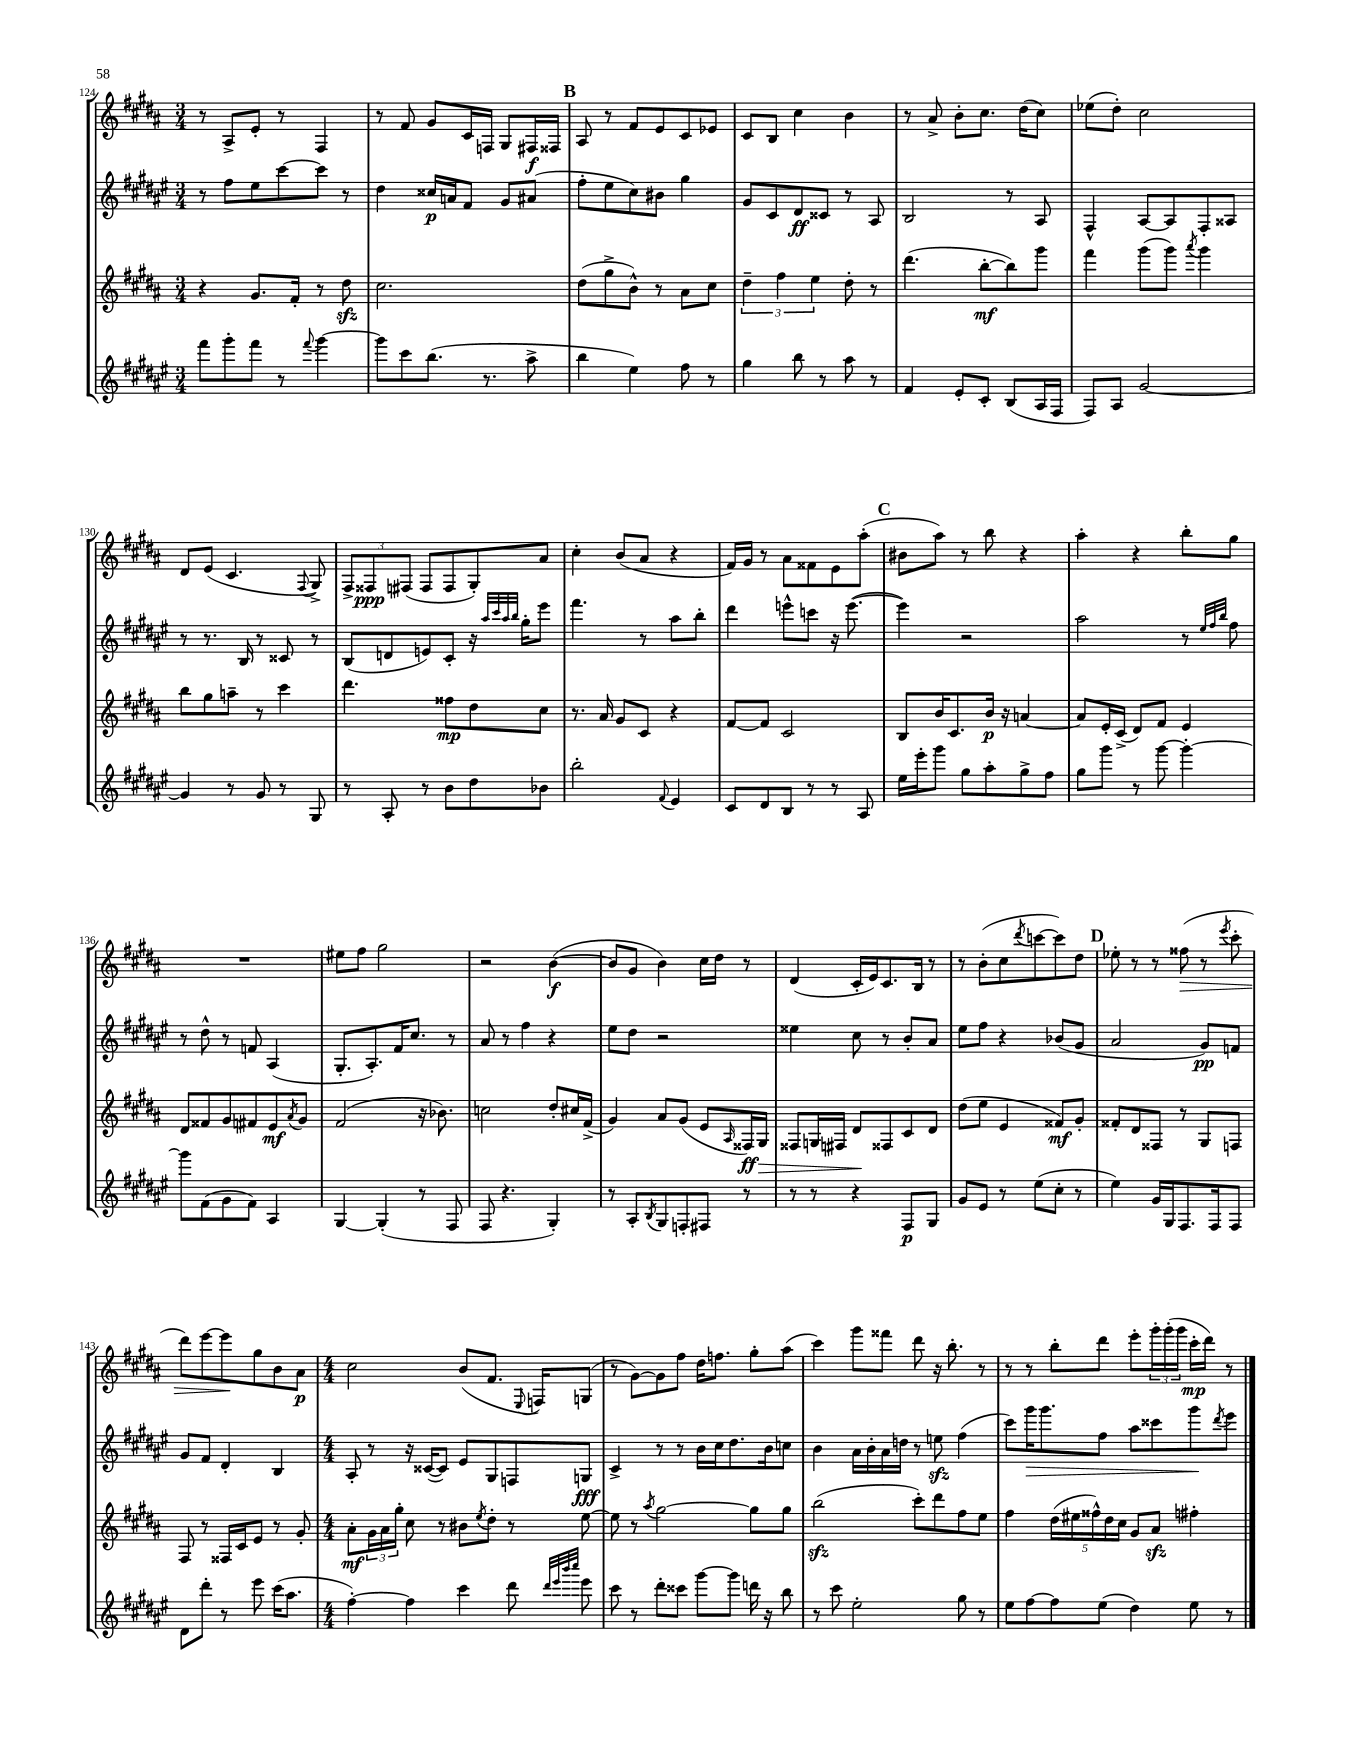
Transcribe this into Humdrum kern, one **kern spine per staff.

**kern	**kern	**kern	**kern
*staff4	*staff3	*staff2	*staff1
*clefG2	*clefG2	*clefG2	*clefG2
*k[f#c#g#d#a#e#]	*k[f#c#g#d#a#]	*k[f#c#g#d#a#e#]	*k[f#c#g#d#a#]
*M3/4	*M3/4	*M3/4	*M3/4
8fff#	4r	8r	8r
8ggg#'	.	8ff#	8A#^
8fff#	8.g#	8ee#	8e'
8r	.	[8ccc#	8r
.	16f#'	.	.
8qqfff#	.	.	.
[4ggg#	8r	8ccc#]	4F#
.	8dd#	8r	.
=	=	=	=
8ggg#]	2.cc#	4dd#	8r
8ccc#	.	.	8f#
(8.bb	.	16cc##	8g#
.	.	16a	.
.	.	8f#	16c#
8.r	.	.	16F
.	.	8g#	8G#
8aa#^	.	(8a#	16F#
.	.	.	16F##
=	=	=	=
4bb	(8dd#	8ff#'	8A#
.	8gg#^	8ee#	8r
4ee#)	8b^^)	8cc#)	8f#
.	8r	8b#	8e
8ff#	8a#	4gg#	8c#
8r	8cc#	.	8e-
=	=	=	=
4gg#	6dd#~	8g#	8c#
.	.	8c#	8B
.	6ff#	.	.
8bb	.	8d#	4cc#
.	6ee	.	.
8r	.	8c##	.
8aa#	8dd#'	8r	4b
8r	8r	8A#	.
=	=	=	=
4f#	(4.ddd#	2B	8r
.	.	.	8a#^
8e#'	.	.	8b'
8c#'	[8bb'	.	8.cc#
(8B	8bb])	8r	.
.	.	.	(16dd#
16A#	8ggg#	8A#	8cc#)
16F#	.	.	.
=	=	=	=
8F#)	4fff#	4F#^^	(8ee-
8A#	.	.	8dd#')
[2g#	(8ggg#	[8A#	2cc#
.	8ggg#)	8A#]	.
.	8qaaa#	.	.
.	4ggg#	8F#'	.
.	.	8A##	.
=	=	=	=
4g#]	8bb	8r	8d#
.	8gg#	8.r	(8e
8r	8aa~	.	4.c#
.	.	16B	.
8g#	8r	8r	.
8r	4ccc#	8c##	.
.	.	.	8qqF#
8G#	.	8r	8G#^)
=	=	=	=
8r	4.ddd#	(8B	12F#^
.	.	.	12F##
8A#'	.	8d	.
.	.	.	(12F#
8r	.	8e)	8F#
8b	8ff##	8c#'	8F#
8dd#	8dd#	16r	8G#')
.	.	32qqaa#	.
.	.	32qqccc#	.
.	.	32qqaa#	.
.	.	32qqbb	.
.	.	16gg#'	.
8b-	8cc#	8eee#	8a#
=	=	=	=
2bb'	8.r	4.fff#	4cc#'
.	16a#	.	.
.	8g#	.	(8b
.	8c#	8r	8a#
8qqf#	.	.	.
4e#	4r	8aa#	4r
.	.	8bb'	.
=	=	=	=
8c#	[8f#	4ddd#	16f#)
.	.	.	16g#
8d#	8f#]	.	8r
8B	2c#	8eee^^	8a#
8r	.	8ccc	8f##
8r	.	16r	8e
.	.	([8.eee	.
8A#	.	.	(8aa#'
=	=	=	=
16ee#	8B	4eee])	8b#
16eee#'	.	.	.
8ggg#	16b	.	8aa#)
.	8.c#	.	.
8gg#	.	2r	8r
8aa#'	16b	.	8bb
.	16r	.	.
8gg#^	[4a	.	4r
8ff#	.	.	.
=	=	=	=
8gg#	8a]	2aa#	4aa#'
8ggg#	16e'	.	.
.	(16c#^	.	.
8r	8d#)	.	4r
[8ggg#	8f#	.	.
4ggg#'_	4e	8r	8bb'
.	.	32qqee#	.
.	.	32qqff#	.
.	.	32qqbb	.
.	.	8ff#	8gg#
=	=	=	=
8ggg#]	8d#	8r	2.r
(8f#	8f##	8dd#^^	.
8g#	8g#	8r	.
8f#)	8f#	8f	.
4A#	8e	(4A#	.
.	8qa#	.	.
.	8g#	.	.
=	=	=	=
[4G#	(2f#	8.G#'	8ee#
.	.	.	8ff#
.	.	8.A#')	.
(4G#']	.	.	2gg#
.	.	16f#	.
.	.	8.cc#	.
8r	16r	.	.
.	8.b-)	.	.
8F#	.	8r	.
=	=	=	=
8F#	2cc	8a#	2r
4.r	.	8r	.
.	.	4ff#	.
4G#')	8dd#'	4r	([4b
.	16cc#	.	.
.	(16f#^	.	.
=	=	=	=
8r	4g#)	8ee#	8b]
8A#'	.	8dd#	8g#
8qB	.	.	.
8G#	8a#	2r	4b)
8F'	(8g#	.	.
8F#	8e	.	16cc#
.	.	.	16dd#
.	16qqA#	.	.
8r	16F##)	.	8r
.	16G#	.	.
=	=	=	=
8r	8F##	4ee##	(4d#
8r	16G	.	.
.	16F#	.	.
4r	8d#	8cc#	16c#'
.	.	.	16e)
.	8F##	8r	8.c#
8F#	8c#	8b'	.
.	.	.	16B
8G#	8d#	8a#	8r
=	=	=	=
8g#	(8dd#	8ee#	8r
8e#	8ee	8ff#	(8b'
8r	4e	4r	8cc#
.	.	.	8qddd#
(8ee#	.	.	[8ccc
8cc#'	8f##)	(8b-	8ccc])
8r	8g#'	8g#	8dd#
=	=	=	=
4ee#)	8f##'	2a#	8ee-'
.	8d#	.	8r
16g#	8F##	.	8r
16G#	.	.	.
8.F#	8r	.	(8ff##
.	8G#	8g#)	8r
16F#	.	.	.
.	.	.	8qeee
8F#	8F	8f	8ccc#'
=	=	=	=
8d#	8F#	8g#	8ddd#)
8ddd#'	8r	8f#	[8eee
8r	16F##	4d#'	8eee]
.	16c#	.	.
8eee#	8e	.	8gg#
(16ccc#	8r	4B	8b
8.aa#	.	.	.
.	8g#'	.	8a#
=	=	=	=
*M4/4	*M4/4	*M4/4	*M4/4
[4ff#')	8a#'	8A#'	2cc#
.	24g#	8r	.
.	24a#	.	.
.	24gg#'	.	.
4ff#]	8cc#	16r	.
.	.	([16c##	.
.	8r	8c##])	.
4ccc#	8b#	8e#	(8b
.	8qee	.	.
.	8dd#'	8G#	8.f#
8ddd#	8r	8F	.
.	.	.	8qqE
.	.	.	16F)
32qqddd#	.	.	.
32qqeee#	.	.	.
32qqbbb	.	.	.
32qqcccc#	.	.	.
8eee#	[8ee	8G	(8G
=	=	=	=
8ccc#	8ee]	4c#^	8r
8r	8r	.	[8g#)
.	8qaa#	.	.
8ddd#'	[2gg#	8r	8g#]
8ccc##	.	8r	8ff#
[8ggg#	.	16b	16dd#
.	.	16cc#	8.ff
8ggg#]	.	8.dd#	.
16ddd	8gg#]	.	8gg#'
16r	.	16b	.
8bb	8gg#	8cc	(8aa#
=	=	=	=
8r	(2bb	4b	4ccc#)
8ccc#	.	.	.
2ee#'	.	16a#	8ggg#
.	.	16b'	.
.	.	16a#	8fff##
.	.	16dd	.
.	8ccc#')	8r	8ddd#
.	8ddd#	8ee	16r
.	.	.	8.bb'
8gg#	8ff#	(4ff#	.
8r	8ee	.	8r
=	=	=	=
8ee#	4ff#	8ccc#)	8r
[8ff#	.	16ggg#	8r
.	.	8.ggg#	.
8ff#]	(20dd#	.	8bb'
.	20ee#	.	.
.	20ff##^^)	.	.
(8ee#	.	8ff#	8ddd#
.	20dd#	.	.
.	20cc#	.	.
4dd#)	8g#	8aa#	8eee'
.	8a#	8ccc##	24ggg#'
.	.	.	(24ggg#'
.	.	.	24ggg#
8ee#	4ff#'	8ggg#	16ccc#'
.	.	.	16ddd#)
.	.	8qddd#	.
8r	.	8eee#	8r
==	==	==	==
*-	*-	*-	*-
